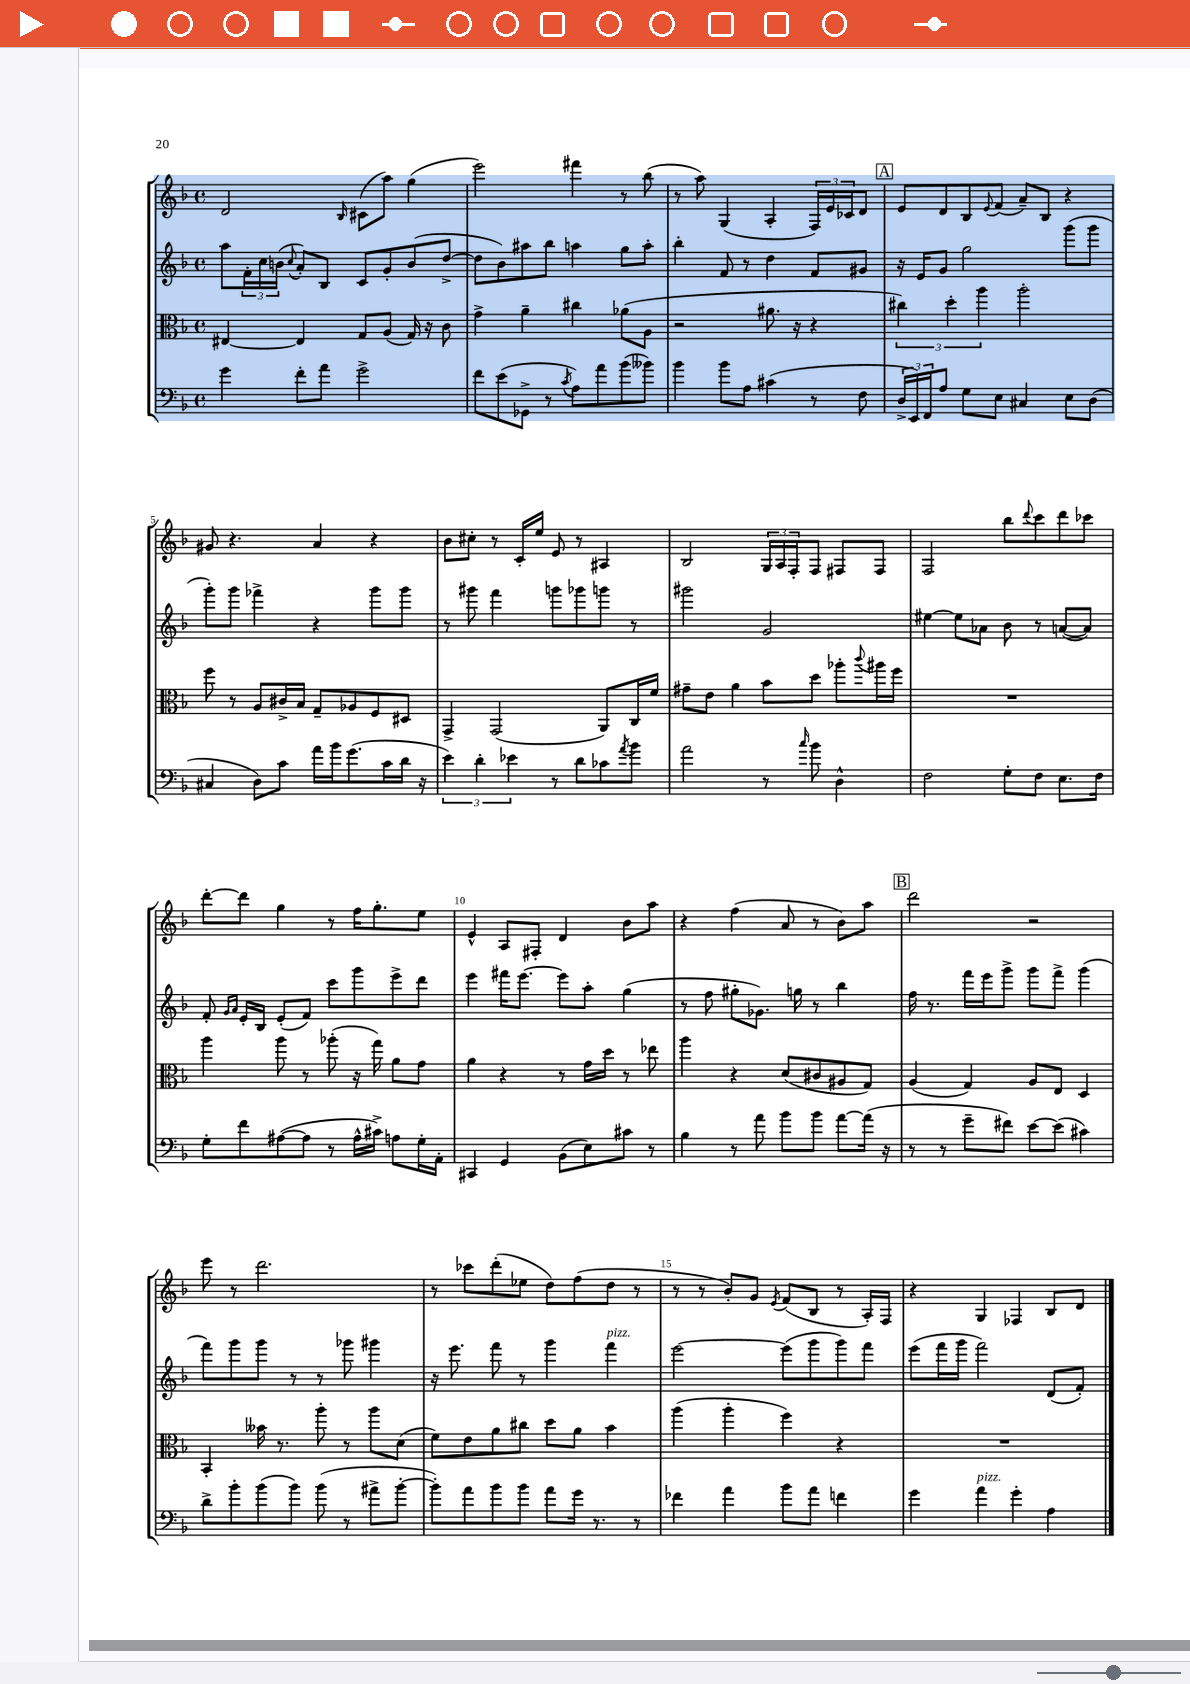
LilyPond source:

<<
\new StaffGroup <<
\new Staff = "s0" {
    \clef treble \key f \major \defaultTimeSignature \time 4/4
    d'2 \grace { bes16 } cis'8( a''8) g''4( |
    e'''2) fis'''4 r8 bes''8( |
    r8 a''8) g4( a4-. \tuplet 3/2 { f16) e'16 ces'16 } d'8 |
    \mark \markup { \box "A" } e'8 d'8 bes8 \appoggiatura { e'8 } f'8( a'8--) bes8 r4 |
    gis'8 r4. a'4 r4 |
    bes'8 cis''8-. r8 c'16-. e''16 e'8 r8 ais4 |
    bes2 \tuplet 3/2 { g16 a16 f16-. } f8 fis8 fis8 |
    f2 bes''8 \appoggiatura { d'''8 } c'''8 d'''8 ces'''8 |
    d'''8~-. d'''8 g''4 r8 f''16 g''8.-. e''8 |
    e'4-^ a8 fis8-. d'4 bes'8 a''8 |
    r4 f''4( a'8 r8 bes'8) a''8 |
    \mark \markup { \box "B" } d'''2 r2 |
    e'''8 r8 d'''2. |
    r8 ces'''8 d'''8-.( ees''8 d''8) f''8( d''8 r8 |
    r8 r8 bes'8-.) g'8 \acciaccatura { e'8 } f'8( bes8 r8 a16-.) f16 |
    r4 g4 fes4 bes8 d'8 \bar "|." |
}
\new Staff = "s1" {
    \clef treble \key f \major \defaultTimeSignature \time 4/4
    a''8 \tuplet 3/2 { f'16-. c''16 b'16( } \appoggiatura { c''8 } a'8-.) bes8 c'8 g'8-. b'8( d''8~-> |
    d''8 bes'8) ais''8 bes''8 a''4 g''8 a''8-. |
    bes''4-. f'8 r8 d''4 f'8 gis'8 |
    \mark \markup { \box "A" } r16 e'16 g'8 g''2 g'''8( g'''8 |
    g'''8-.) g'''8 fes'''4-> r4 g'''8 g'''8 |
    r8 gis'''8 f'''4 g'''8 ges'''8 g'''8 r8 |
    gis'''2 g'2 |
    eis''4~ eis''8 aes'8 bes'8 r8 a'8~( a'8) |
    f'8-. \grace { g'16 a'16 } e'16-. bes16 e'8-.( f'8) c'''8 g'''8 e'''8-> d'''8 |
    e'''4 fis'''16 e'''8.~ e'''8 a''8-. g''4( |
    r8 f''8 gis''8-. ges'8.) g''16 r8 bes''4 |
    \mark \markup { \box "B" } f''16 r8. f'''16 e'''16 g'''8-> g'''8 f'''8-> g'''4( |
    f'''8) g'''8 g'''8 r8 r8 ges'''8 gis'''4 |
    r16 e'''8. f'''8 r8 g'''4 f'''4^\markup { \italic "pizz." } |
    e'''2~ e'''8( g'''8 g'''8) f'''8 |
    e'''8( f'''16 g'''16 f'''2) d'8( f'8-.) \bar "|." |
}
\new Staff = "s2" {
    \clef alto \key f \major \defaultTimeSignature \time 4/4
    eis4~ eis4 g8 a8( g16) r16 c'8 |
    g'4-> a'4-- cis''4 aes'8( a8 |
    r2 ais'8. r16 r4 |
    \mark \markup { \box "A" } \tuplet 3/2 { cis''4) d''4-. a''4 } a''2-. |
    f''8 r8 a8 cis'16-> bes16 g8-- aes8 f8 dis8 |
    g,4-> g,2( a,8) c16 f'16 |
    gis'8-- e'8 a'4 bes'8 d''8 aes''8-. \appoggiatura { c'''8 } ais''16 f''16 |
    R1 |
    a''4 a''8 r8 aes''8-.( r16 g''16) a'8 g'8 |
    a'4 r4 r8 g'16 d''16 r8 ees''8 |
    a''4 r4 d'8( cis'8 ais8 g8) |
    \mark \markup { \box "B" } a4( g4) a8 e8 d4 |
    bes,4-. beses'16 r8. a''8-. r8 a''8 d'8( |
    f'8) e'8 a'8 cis''8 d''8 a'8 bes'4 |
    a''4( a''4-. f''4) r4 |
    R1 \bar "|." |
}
\new Staff = "s3" {
    \clef bass \key f \major \defaultTimeSignature \time 4/4
    g'4 f'8-. a'8 g'2-> |
    f'8 e'8( ges,8-> r8 \acciaccatura { c'8 } a8) a'8 bes'8( beses'8) |
    bes'4 bes'8 a8 cis'4( r8 f8 |
    \mark \markup { \box "A" } \tuplet 3/2 { d16-> e,16) f,16 } a8 g8 e8 cis4 e8 d8( |
    cis4 d8) c'8 a'16 bes'16 g'8.( c'16 d'16 r16 |
    \tuplet 3/2 { e'4) d'4-. ees'4 } r8 d'8 ces'8 \acciaccatura { a'8 } bes'8 |
    a'2 r8 \grace { c''16 } bes'8 d4-^ |
    f2 g8-. f8 e8. f16 |
    g8-. f'8 ais8~( ais8 r8 ais16-^ cis'16->) a8 g16-. a,16-. |
    cis,4 g,4 bes,8( e8) cis'8 r8 |
    bes4 r8 a'8 bes'8 bes'8 a'8~ a'16( r16 |
    \mark \markup { \box "B" } r8 r8 g'8-- fis'8) e'8~ e'8( cis'4) |
    d'8-> bes'8-. bes'8( bes'8) bes'8( r8 ais'8-> bes'8~-. |
    bes'8-.) a'8 bes'8 bes'8 a'8 g'16 r8. r8 |
    fes'4 a'4 bes'8 a'8 f'4 |
    g'4 a'4^\markup { \italic "pizz." } g'4-. a4 \bar "|." |
}
>>
>>
\layout { \context { \Score \override BarNumber.break-visibility = ##(#f #t #t) barNumberVisibility = #(every-nth-bar-number-visible 5) } }
